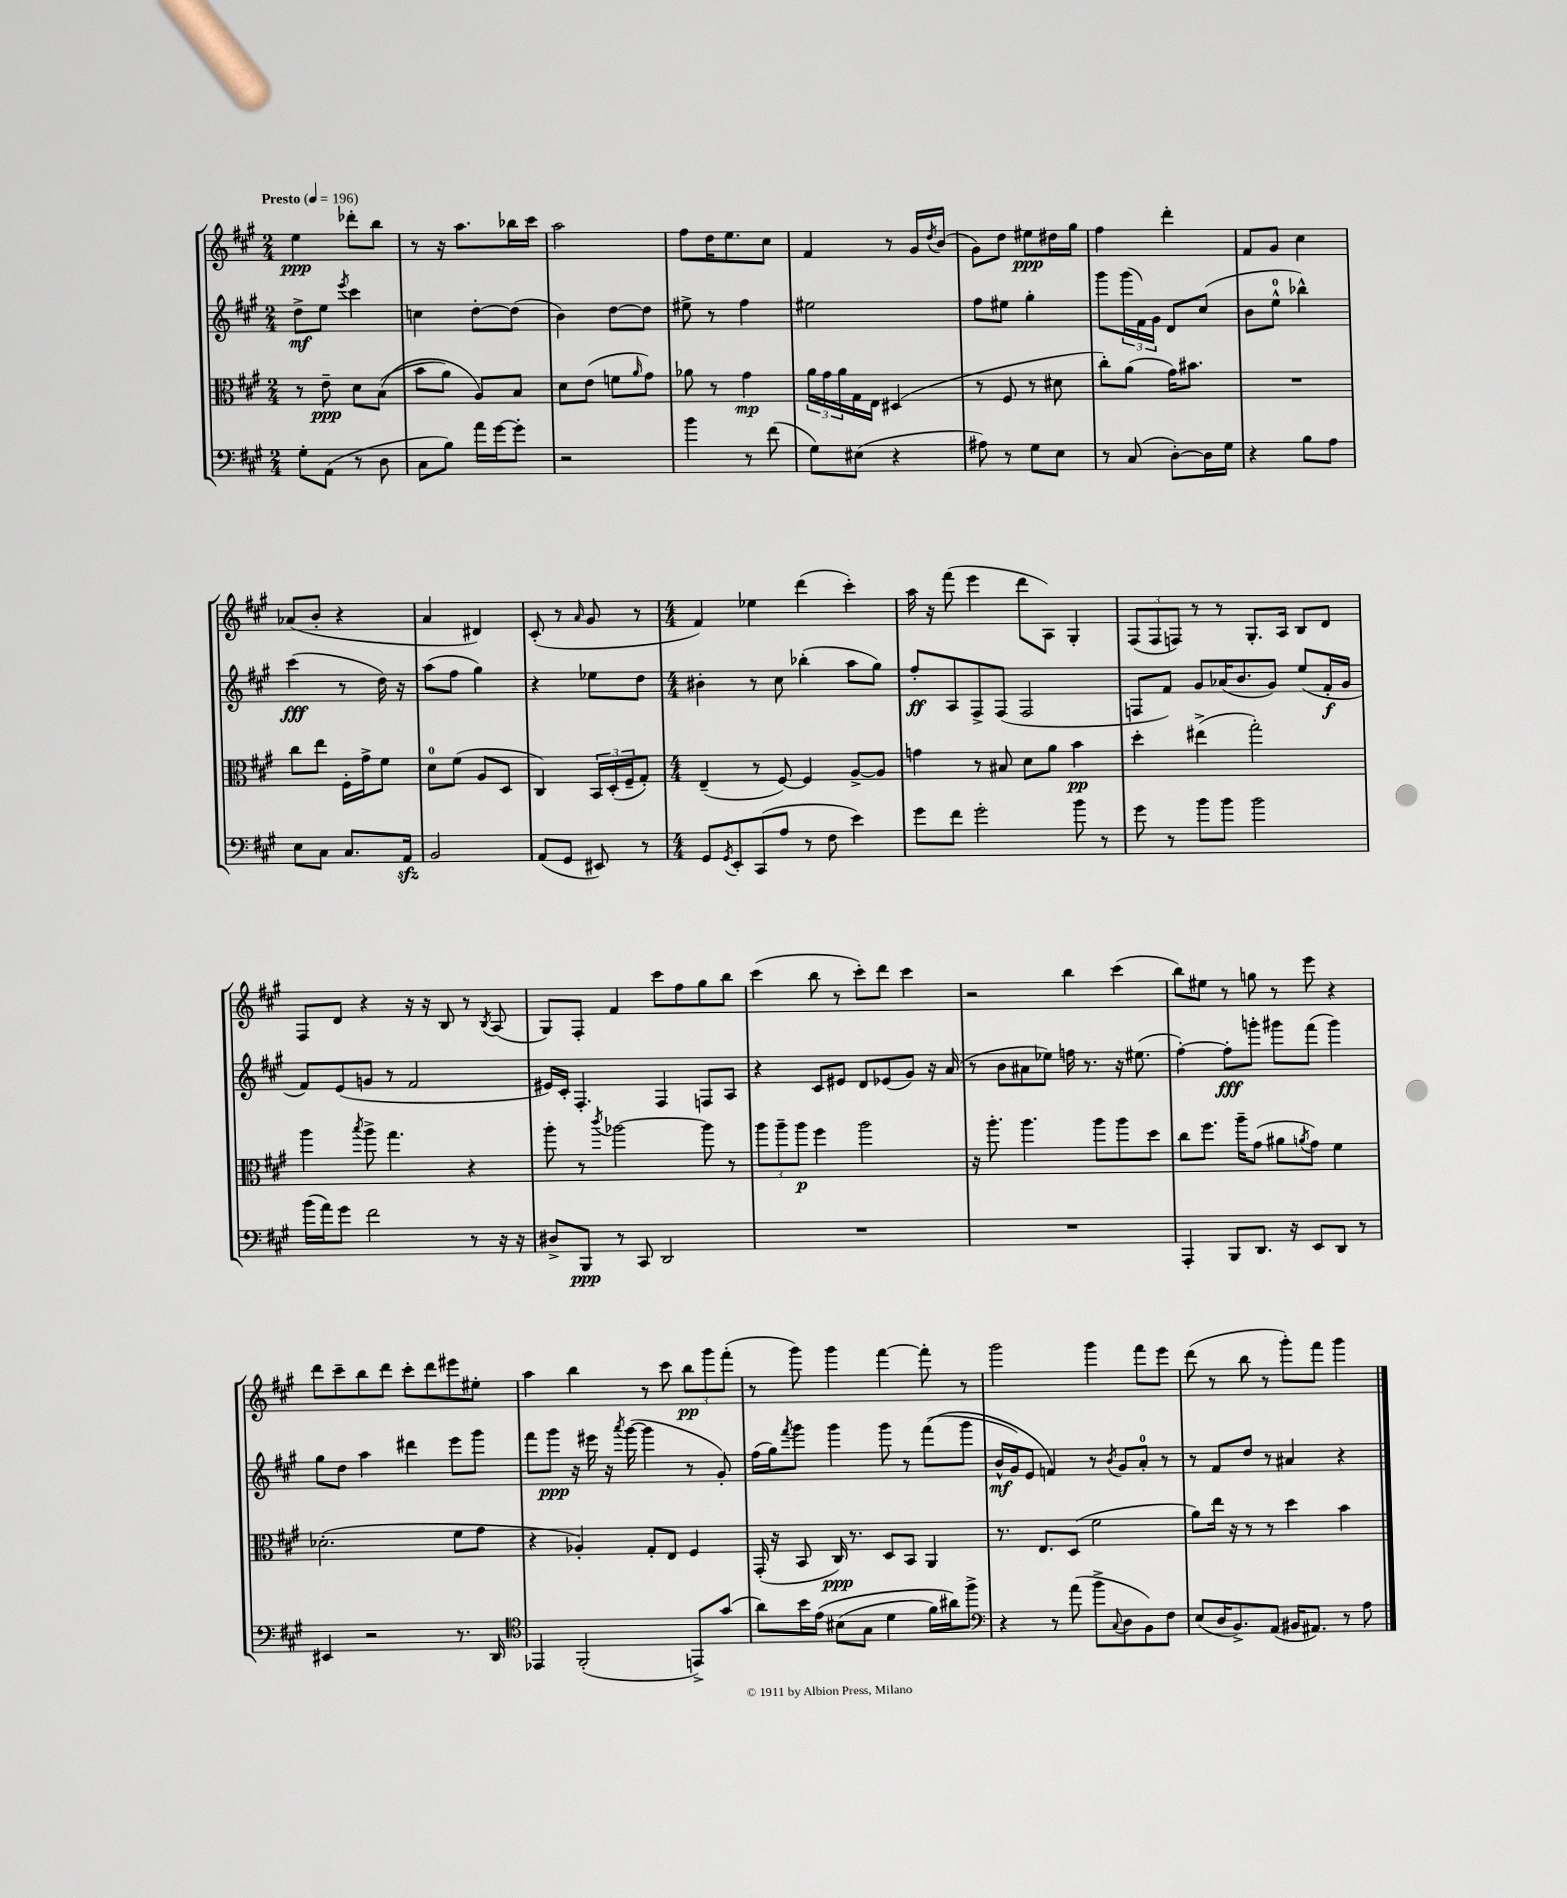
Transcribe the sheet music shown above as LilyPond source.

<<
\new StaffGroup <<
\new Staff = "s0" {
    \clef treble \key a \major \numericTimeSignature \time 2/4 \tempo "Presto" 4 = 196
    e''4\ppp des'''8-. b''8 |
    r8 r16 a''8. bes''16 cis'''16 |
    a''2 |
    fis''8 d''16 e''8. cis''8 |
    fis'4 r8 gis'16 \acciaccatura { d''8 } b'16( |
    gis'8) d''8 eis''8\ppp dis''16 gis''16 |
    fis''4 d'''4-. |
    fis'8 gis'8 cis''4 |
    aes'8( b'8-. r4 |
    a'4 dis'4) |
    cis'8-.( r8 \grace { a'16 } gis'8 r8 |
    \numericTimeSignature \time 4/4 fis'4) ees''4 d'''4( cis'''4-.) |
    a''16 r16 fis'''8( e'''4 d'''8 a8) gis4-. |
    \tuplet 3/2 { fis8( fis8 f8) } r8 r8 gis8.-. a16 b8 d'8 |
    fis8 d'8 r4 r16 r16 b8 r8 \acciaccatura { b8 } a8( |
    gis8) fis8-. fis'4 cis'''8 fis''8 gis''8 b''8 |
    cis'''4( b''8 r8 cis'''8-.) d'''8 cis'''4 |
    r2 b''4 cis'''4( |
    b''8) eis''8 r8 g''8 r8 e'''8 r4 |
    d'''8 cis'''8-- b''8 d'''8 cis'''8-. d'''8 eis'''8 eis''8-. |
    a''4 b''4 r8 cis'''8 \tuplet 3/2 { b''8\pp gis'''8 fis'''8-.( } |
    r8 gis'''8) gis'''4 fis'''4~ fis'''8-. r8 |
    gis'''2 gis'''4 fis'''8 e'''8 |
    d'''8( r8 b''8 r8 gis'''8-.) fis'''8 gis'''4 \bar "|." |
}
\new Staff = "s1" {
    \clef treble \key a \major \numericTimeSignature \time 2/4
    d''8->\mf e''8 \acciaccatura { e'''8 } cis'''4 |
    c''4 d''8~-. d''8( |
    b'4) d''8~ d''8 |
    eis''8-> r8 fis''4 |
    eis''2 |
    fis''8 eis''8 gis''4-. |
    gis'''8 \tuplet 3/2 { gis'''16( fis'16) gis'16 } d'8 cis''8( |
    b'8 e''8-0-^ bes''4-^) |
    cis'''4\fff( r8 d''16) r16 |
    a''8( fis''8 gis''4) |
    r4 ees''8 d''8 |
    \numericTimeSignature \time 4/4 bis'4-. r8 cis''8 bes''4-.( a''8 gis''8) |
    fis''8-.\ff a8 fis8-> fis8( fis2 |
    f8 fis'8) gis'8 aes'16( b'8. gis'8) e''8( fis'16-.\f gis'16 |
    fis'8) e'8( g'8 r8 fis'2 |
    eis'16) cis'16-. fis4.-. fis4 f8 a8 |
    r4 cis'8 eis'8 d'8 ees'8( gis'8) r16 a'16( |
    r8 b'8 ais'8 ees''8) f''16 r8. r16 eis''8.( |
    fis''4~-.) fis''8-.\fff g'''8-. gis'''8 fis'''8( gis'''4) |
    gis''8 d''8 a''4 dis'''4 e'''8 gis'''8 |
    fis'''8 gis'''8\ppp r16 eis'''16 r16 \acciaccatura { a'''8 } gis'''16~( gis'''4 r8 gis'8-.) |
    fis''16( gis''16) \acciaccatura { fis'''8 } gis'''8 gis'''4 gis'''8 r8 fis'''8(\( gis'''8 |
    b'16-^\mf gis'16) e'8 f'4\) r8 \acciaccatura { b'8 } gis'8 a'8-0-. r8 |
    r8 fis'8 d''8 r8 ais'4 r4 \bar "|." |
}
\new Staff = "s2" {
    \clef alto \key a \major \numericTimeSignature \time 2/4
    r8 e'8--\ppp d'8 b8(\( |
    b'8 a'8) a8\) b8 |
    d'8 e'8( f'8 \grace { a'16 } gis'8) |
    aes'8 r8 gis'4\mp |
    \tuplet 3/2 { a'16 gis'16 a'16 } gis16 e16 dis4( |
    r8 fis8 r8 dis'8 |
    cis''8-.) a'8( gis'16) bis'8. |
    R2 |
    cis''8 e''8 fis16-. gis'16-> fis'8 |
    d'8-0 fis'8( a8 d8 |
    cis4) \tuplet 3/2 { b,16 d16-.( fis16-- } gis8-.) |
    \numericTimeSignature \time 4/4 e4--( r8 fis8~) fis4 a8~-> a8 |
    g'4 r8 bis8 d'8 a'8 b'4\pp |
    d''4-. eis''4->( gis''2-.) |
    a''4 \acciaccatura { b''8 } a''8-> gis''4. r4 |
    a''8-. r8 \acciaccatura { cis'''8 } aes''2~ aes''8 r8 |
    \tuplet 3/2 { a''8 a''8-- a''8\p } fis''4 a''2 |
    r16 a''8.-. a''4. a''8 a''8 d''8 |
    cis''8 fis''8. a''16-- gis'8( ais'8 \acciaccatura { a'8 } gis'8) fis'4 |
    des'2.-.( fis'8 gis'8 |
    r4 aes4-.) gis8-. e8 fis4 |
    gis,16-.( r16 b,8 cis16\ppp) r8. d8 b,8 a,4 |
    r8. e8. d8( fis'2 |
    a'8) e''16 r16 r8 r8 d''4 b'4 \bar "|." |
}
\new Staff = "s3" {
    \clef bass \key a \major \numericTimeSignature \time 2/4
    gis8-. a,8( r8 d8 |
    cis8 b8) a'16 gis'16~ gis'8-. |
    r2 |
    b'4 r8 fis'8( |
    gis8) eis8( r4 |
    ais8) r8 gis8 e8 |
    r8 cis8( d8~-.) d16 gis16 |
    r4 b8 a8 |
    e8 cis8 cis8. a,16\sfz |
    b,2 |
    a,8( gis,8 eis,8) r8 |
    \numericTimeSignature \time 4/4 gis,8 \acciaccatura { gis,8 } e,8-. cis,8( a8 r8 fis8 e'4) |
    gis'8 fis'8 gis'2-. b'8 r8 |
    gis'8 r8 b'8 b'8 b'2 |
    b'16( a'16) gis'8 fis'2 r8 r16 r16 |
    dis8-> b,,8\ppp r8 cis,8 d,2 |
    R1 |
    R1 |
    a,,4-. b,,8 d,8. r16 e,8 d,8 r8 |
    eis,4 r2 r8. d,16 |
    \clef tenor ees,4 fis,2-.( e,8->) gis'8( |
    a'8) b'16 e'16\( bis8( gis8 d'4 fis'16) ais'16\) fis''8-> |
    \clef bass r4 r8 a'8( b'8-> \appoggiatura { cis8 } d8 b,8) fis8 |
    e8( d16 b,8.->) a,8( bis,16 ais,8.) r8 a8 \bar "|." |
}
>>
>>
\layout { \context { \Score \remove "Bar_number_engraver" } }
